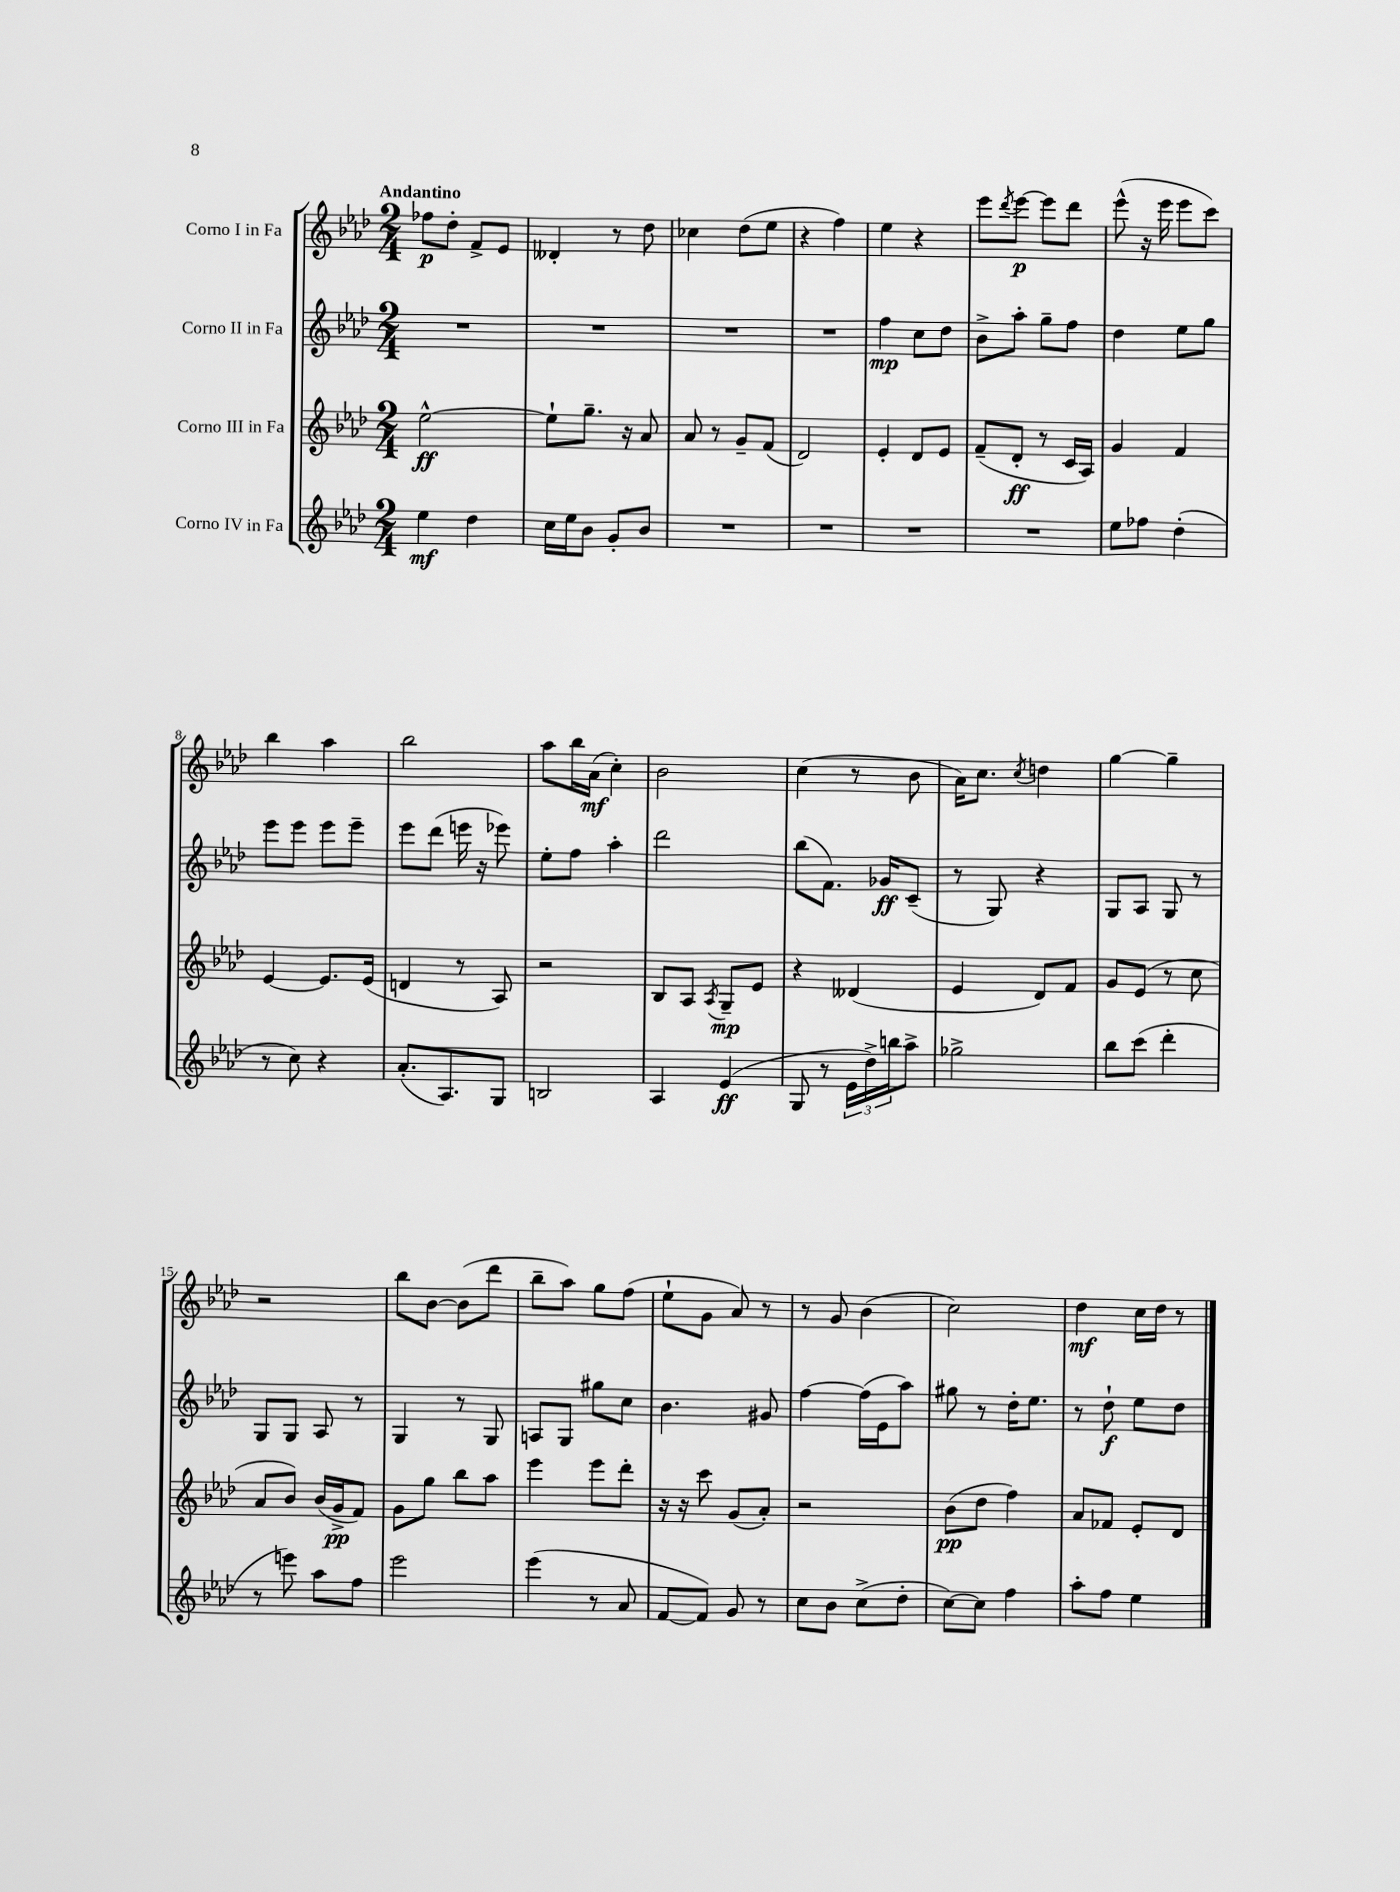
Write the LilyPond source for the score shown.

<<
\new StaffGroup <<
\new Staff = "s0" \with { instrumentName = "Corno I in Fa" } {
    \clef treble \key aes \major \numericTimeSignature \time 2/4 \tempo "Andantino"
    fes''8\p des''8-. f'8-> ees'8 |
    deses'4-. r8 des''8 |
    ces''4 des''8( ees''8 |
    r4 f''4) |
    ees''4 r4 |
    ees'''8 \acciaccatura { des'''8 } ees'''8~\p ees'''8 des'''8 |
    ees'''8-^( r16 ees'''16 ees'''8 c'''8) |
    bes''4 aes''4 |
    bes''2 |
    aes''8 bes''16 aes'16\mf( c''4-.) |
    bes'2 |
    c''4( r8 bes'8 |
    aes'16) c''8. \acciaccatura { c''8 } d''4 |
    g''4~ g''4-- |
    r2 |
    bes''8 bes'8~ bes'8( des'''8 |
    bes''8-- aes''8) g''8 f''8( |
    ees''8-! g'8 aes'8) r8 |
    r8 g'8 bes'4( |
    c''2) |
    des''4\mf c''16 des''16 r8 \bar "|." |
}
\new Staff = "s1" \with { instrumentName = "Corno II in Fa" } {
    \clef treble \key aes \major \numericTimeSignature \time 2/4
    R2 |
    R2 |
    R2 |
    R2 |
    f''4\mp c''8 des''8 |
    bes'8-> aes''8-. g''8-- f''8 |
    des''4 ees''8 g''8 |
    ees'''8 ees'''8 ees'''8 ees'''8-- |
    ees'''8 des'''8( e'''16 r16 ees'''8) |
    ees''8-. f''8 aes''4-. |
    des'''2 |
    bes''8( f'8.) ges'16\ff c'8--( |
    r8 g8) r4 |
    g8 aes8 g8 r8 |
    g8 g8 aes8 r8 |
    g4 r8 g8 |
    a8 g8 gis''8 c''8 |
    bes'4. gis'8 |
    f''4~ f''16( ees'16 aes''8) |
    gis''8 r8 des''16-. ees''8. |
    r8 des''8-!\f ees''8 des''8 \bar "|." |
}
\new Staff = "s2" \with { instrumentName = "Corno III in Fa" } {
    \clef treble \key aes \major \numericTimeSignature \time 2/4
    ees''2~-^\ff |
    ees''8-! g''8.-- r16 aes'8 |
    aes'8 r8 g'8-- f'8( |
    des'2) |
    ees'4-. des'8 ees'8 |
    f'8--( des'8-.\ff r8 c'16 aes16) |
    g'4 f'4 |
    ees'4~ ees'8. ees'16( |
    d'4 r8 aes8) |
    r2 |
    bes8 aes8 \acciaccatura { aes8 } g8--\mp ees'8 |
    r4 deses'4( |
    ees'4 des'8) f'8 |
    g'8 ees'8( r8 c''8 |
    aes'8 bes'8) bes'16( g'16->\pp f'8) |
    g'8 g''8 bes''8 aes''8 |
    ees'''4 ees'''8 des'''8-. |
    r16 r16 c'''8 g'8( aes'8-.) |
    r2 |
    bes'8\pp( des''8 f''4) |
    aes'8 fes'8 ees'8-. des'8 \bar "|." |
}
\new Staff = "s3" \with { instrumentName = "Corno IV in Fa" } {
    \clef treble \key aes \major \numericTimeSignature \time 2/4
    ees''4\mf des''4 |
    c''16 ees''16 bes'8 g'8-. bes'8 |
    R2 |
    R2 |
    R2 |
    R2 |
    ees''8 fes''8 des''4-.( |
    r8 c''8) r4 |
    aes'8.-.( aes8.) g8 |
    b2 |
    aes4 ees'4\ff( |
    g8 r8 \tuplet 3/2 { ees'16 des''16->) b''16 } aes''8-> |
    ges''2-> |
    bes''8 c'''8( des'''4-. |
    r8 e'''8) aes''8 f''8 |
    ees'''2 |
    ees'''4( r8 aes'8 |
    f'8~ f'8) g'8 r8 |
    c''8 bes'8 c''8->( des''8-. |
    c''8~) c''8 f''4 |
    aes''8-. f''8 ees''4 \bar "|." |
}
>>
>>
